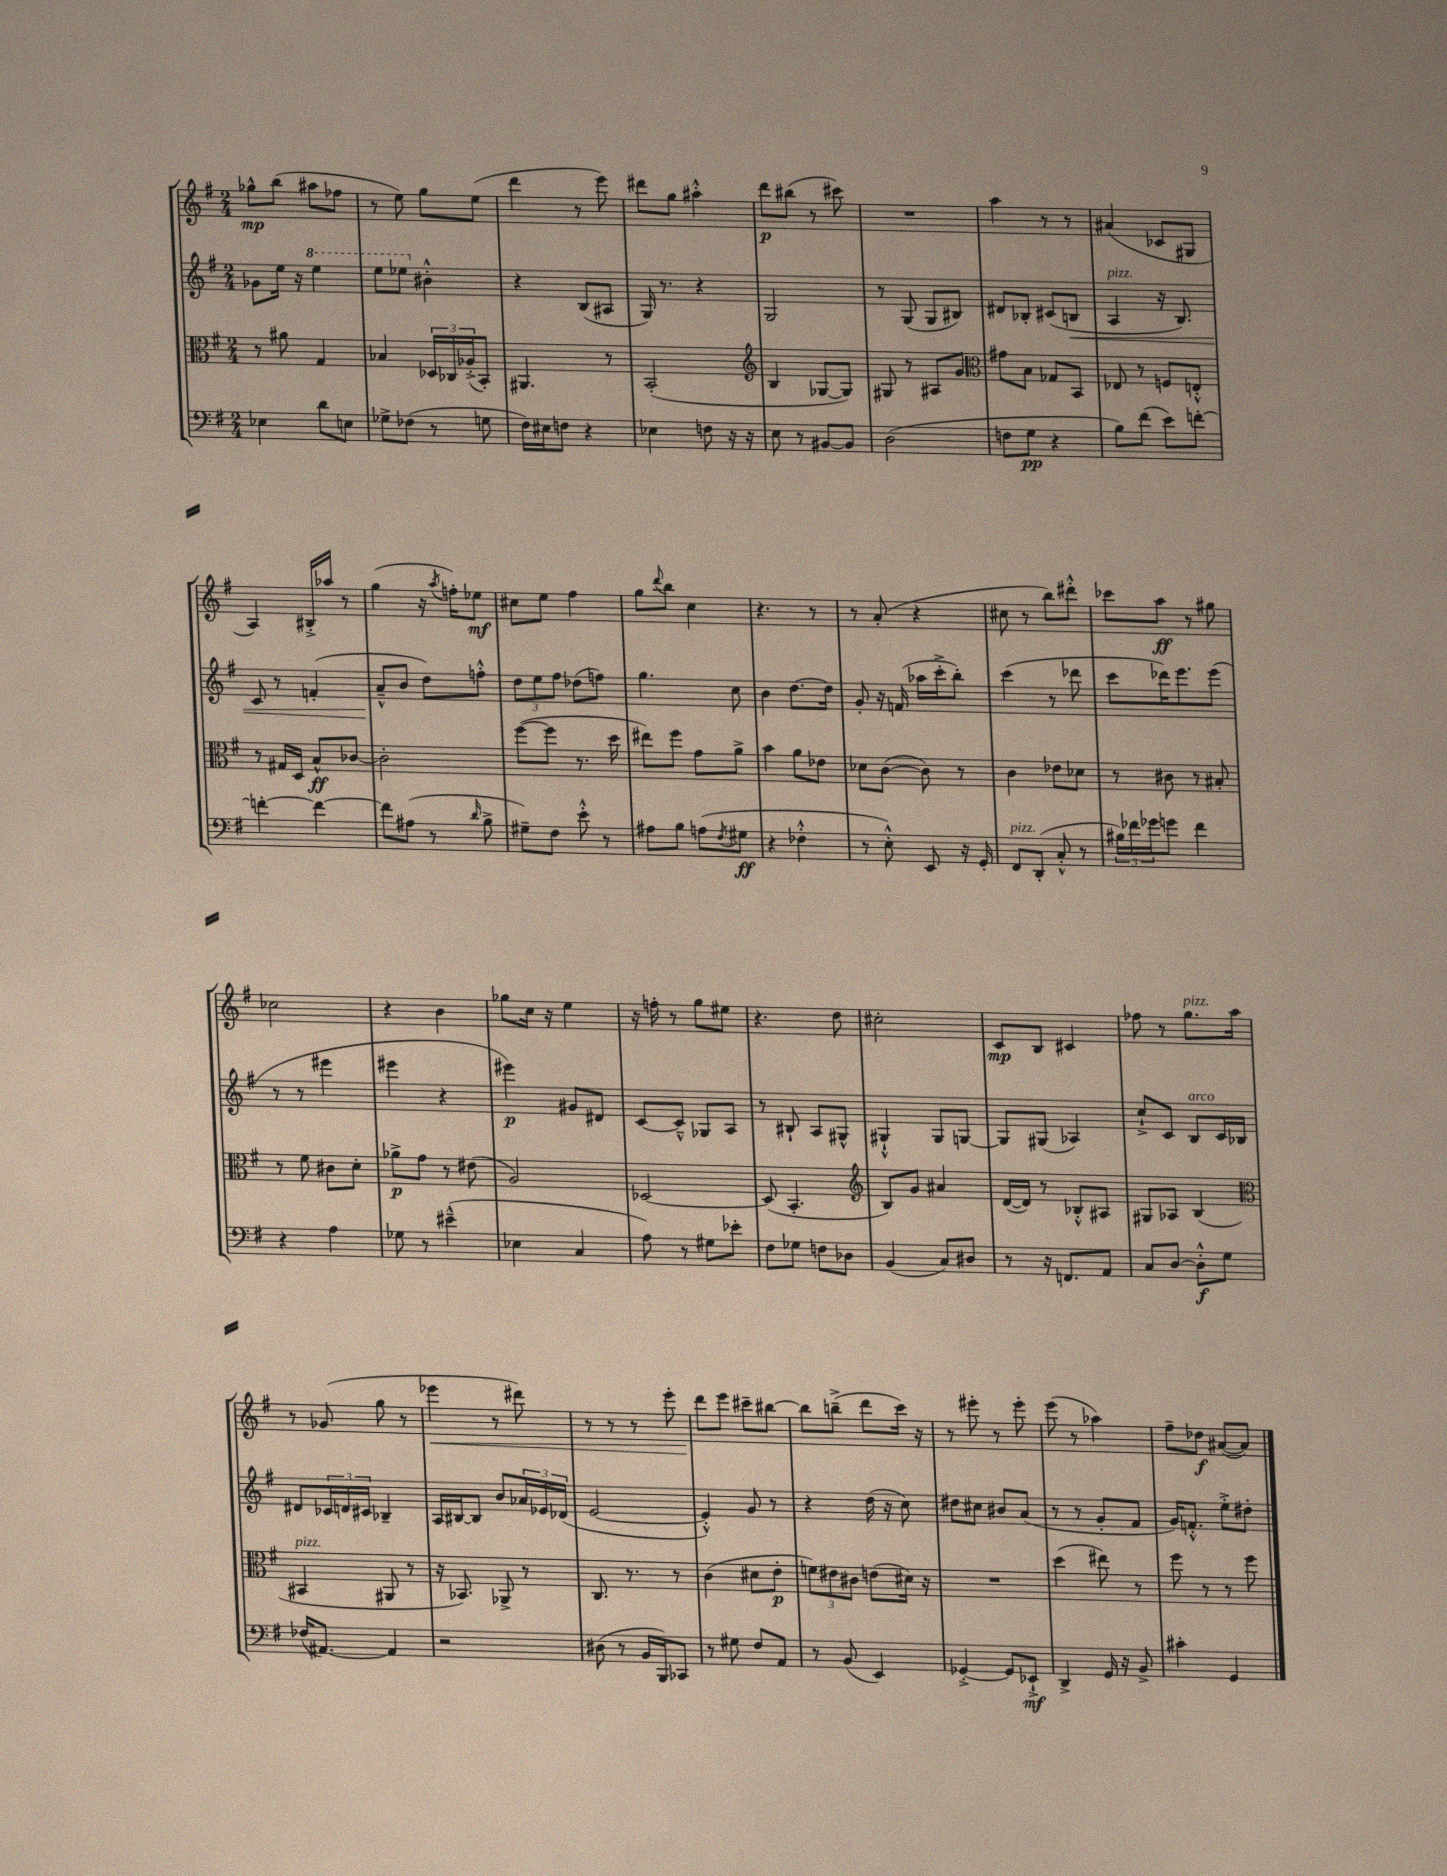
<<
\new StaffGroup <<
\new Staff = "s0" {
    \clef treble \key g \major \numericTimeSignature \time 2/4
    ges''8-^\mp b''8( ais''8 fes''8 |
    r8 e''8) g''8 e''8( |
    d'''4 r8 e'''8) |
    dis'''8 g''8 ais''4-.-^ |
    d'''8\p bis''8( r8 cis'''8) |
    R2 |
    a''4 r8 r8 |
    ais'4( ces'8 gis8 |
    a4) bis16-.-> aes''16 r8 |
    g''4( r16 \acciaccatura { a''8 } f''16-.) ees''8\mf |
    cis''8 e''8 fis''4 |
    g''8 \appoggiatura { d'''8 } b''8 c''4 |
    r4. r8 |
    r8 a'8-.( r4 |
    cis''8 r8 b''8) dis'''8-.-^ |
    ces'''8 a''8\ff r8 gis''8 |
    ces''2 |
    r4 b'4 |
    ges''8 c''16 r16 e''4 |
    r16 f''16-. r8 g''8 eis''8 |
    r4. d''8 |
    cis''2-. |
    c'8\mp b8 cis'4 |
    fes''8 r8 g''8.^\markup { \italic "pizz." } a''16 |
    r8 ges'8( g''8 r8 |
    ees'''4\< r8 dis'''8) |
    r8 r8 r8 e'''8-. |
    d'''8\! e'''8 cis'''8-- bis''8~ |
    bis''8 b''8--->( d'''8 c'''16) r16 |
    r8 eis'''8-. r8 eis'''8-. |
    e'''8( r8 aes''4) |
    fis''8-- des''8\f ais'8~( ais'8) \bar "|." |
}
\new Staff = "s1" {
    \clef treble \key g \major \numericTimeSignature \time 2/4
    ges'8 e''16 r16 \ottava #1 e'''4 |
    e'''8 ees'''8 \ottava #0 bis'4-.-^ |
    r4 b8( ais8 |
    g16) r8. r4 |
    g2 |
    r8 g8( g8 bis8) |
    dis'8 bes8-. cis'8( b8\< |
    a4^\markup { \italic "pizz." } r16 b8.) |
    c'8 r8 f'4-.( |
    a'8---^\! b'8 d''8) f''8-.-^ |
    \tuplet 3/2 { d''8 e''8 fis''8 } des''8( f''8) |
    g''4. c''8 |
    b'4 d''8.~ d''16 |
    g'8-. r16 f'16( aes''16 c'''16-.-> b''8-.) |
    c'''4( r8 des'''8 |
    c'''8 des'''16) e'''8. e'''8( |
    r8 r8 eis'''4 |
    eis'''4 r4 |
    eis'''4\p) gis'8 dis'8 |
    c'8~ c'8---^ ges8 a8 |
    r8 bis8-! a8 gis8-^ |
    gis4-!-^ gis8 g8~ |
    g8 gis8( aes4) |
    c''8-!-> c'8 b8^\markup { \italic "arco" } c'16 bes16 |
    dis'8 \tuplet 3/2 { ces'16 d'16 cis'16 } bes4-- |
    a16 bis16~ bis8 b'8 \tuplet 3/2 { aes'16 ees'16 des'16( } |
    e'2~ |
    e'4-.-^) g'8 r8 |
    r4 d''16( r16 c''8) |
    dis''8 cis''8 bis'8 a'8( |
    r8 r8 g'8-. fis'8 |
    g'16) f'8.-.-^ e''8-.-> dis''8-. \bar "|." |
}
\new Staff = "s2" {
    \clef alto \key g \major \numericTimeSignature \time 2/4
    r8 ais'8 g4 |
    bes4 \tuplet 3/2 { des16 ces16 aes16-.->( } b,8-.) |
    ais,4. r8 |
    b,2-.( |
    \clef treble b4 ges8~ ges8) |
    gis8 r8 ais8 g'8 |
    \clef alto gis'8 b8 ges8 b,8 |
    ees8 r8 f8 e8-.-^ |
    r8 gis16 d16 b8-^\ff ces'8~ |
    ces'2-. |
    fis''8~( fis''8 r8. d''16 |
    eis''8) fis''8 g'8 a'8-> |
    b'4 a'8 ees'8 |
    des'8 c'8~( c'8) r8 |
    c'4 ees'8 des'8 |
    r8 cis'8 r8 bis8-. |
    r8 fis'8 cis'8 d'8-. |
    aes'8->\p g'8 r8 eis'8( |
    a2) |
    des2~ |
    des8( b,4.-. |
    \clef treble b8) g'8 ais'4 |
    d'16~( d'16) r8 bes8-.-^ ais8 |
    gis8 aes8 b4( |
    \clef alto bis,4^\markup { \italic "pizz." } ais,8 r8 |
    r16 bes,8.) aes,8-> r8 |
    c8. r8. r8 |
    c'4( dis'8 e'8-.\p |
    \tuplet 3/2 { f'8) eis'8 cis'8 } e'8( dis'16) r16 |
    R2 |
    d''4( eis''8) r8 |
    fis''8 r8 r8 fis''8 \bar "|." |
}
\new Staff = "s3" {
    \clef bass \key g \major \numericTimeSignature \time 2/4
    ees4 d'8 e8 |
    ges8-> fes8( r8 g8 |
    fis16) eis16 f8 r4 |
    ees4 f8 r16 r16 |
    e8 r8 bis,8~ bis,8 |
    d2( |
    f8 g8\pp r4 |
    b8) fis'8( e'8) f'8~-. |
    f'4~-. f'4~ |
    f'8 ais8( r8 \grace { d'16 } b8-> |
    gis8--) fis8 e'8-.-^ r8 |
    ais8 b8 a8( \acciaccatura { fis8 } gis8\ff |
    r4 fes4-.-^ |
    r8 e8-.-^) e,8 r16 g,16-. |
    fis,8^\markup { \italic "pizz." } d,8-.( c8-.-^ r8 |
    \tuplet 3/2 { bis16) fes'16 ges'16 } g'8 fes'4 |
    r4 a4 |
    ges8 r8 eis'4---^( |
    ees4 c4 |
    a8) r8 gis8 ees'8-. |
    fis8 ges8 f8 des8 |
    b,4( c8) dis8 |
    r8 r16 f,8. a,8 |
    c8 d8~ d8-.-^\f g8 |
    fes16( ais,8.~) ais,4 |
    r2 |
    dis8( r8 b,16 b,,16) ces,8 |
    r8 gis8 fis8 a,8 |
    r8 b,8( e,4) |
    ges,4~-.-> ges,8 ees,8-!->\mf |
    d,4-> g,16 r16 b,8-> |
    cis'4-. g,4 \bar "|." |
}
>>
>>
\layout { \context { \Score \remove "Bar_number_engraver" } }
